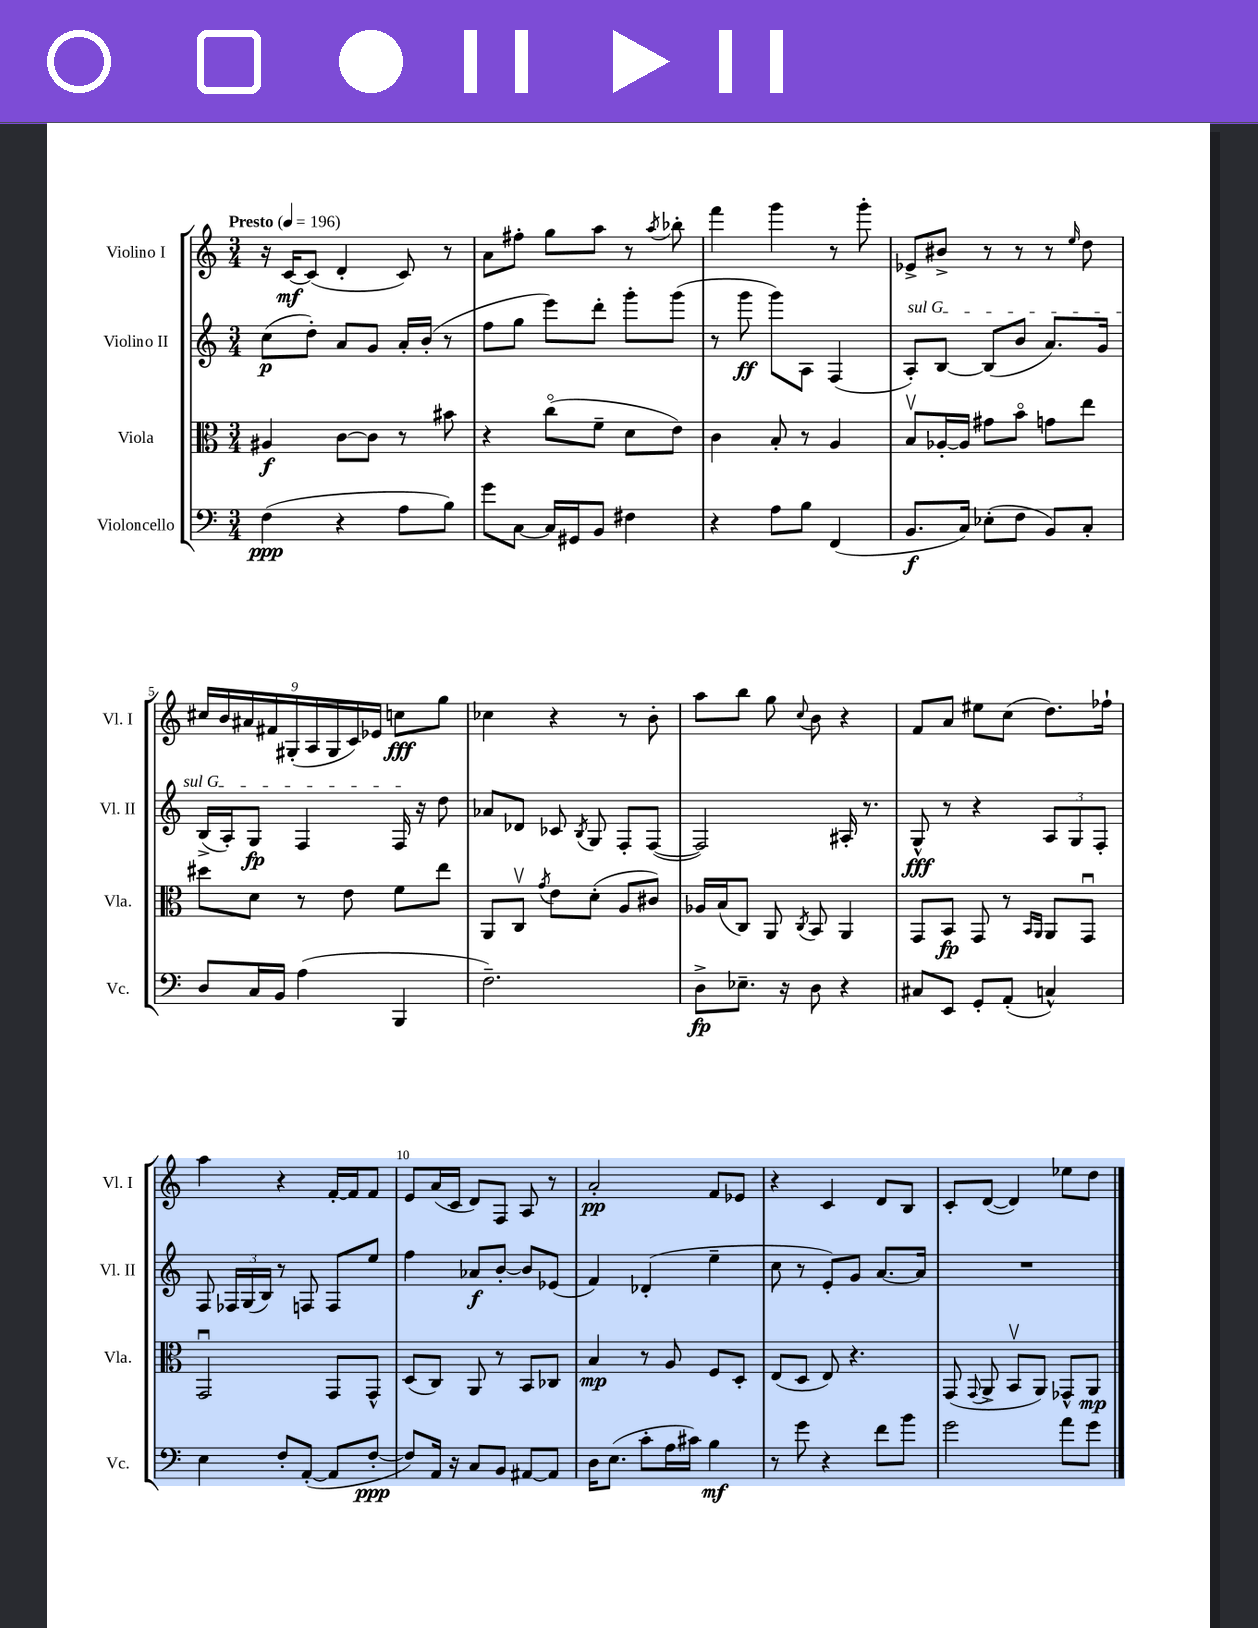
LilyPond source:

<<
\new StaffGroup <<
\new Staff = "s0" \with { instrumentName = "Violino I" shortInstrumentName = "Vl. I" } {
    \clef treble \key c \major \numericTimeSignature \time 3/4 \tempo "Presto" 4 = 196
    \autoBeamOff r16 c'16[~\mf c'8]( d'4-. c'8) r8 |
    a'8[ fis''8]-. g''8[ a''8] r8 \acciaccatura { a''8 } bes''8-. |
    f'''4 g'''4 r8 g'''8-. |
    ees'8[-> bis'8]-> r8 r8 r8 \grace { e''16 } d''8 |
    \tuplet 9/8 { cis''16[ b'16 ais'16 fis'16 gis16-.( a16 gis16 c'16) ees'16] } c''8[\fff g''8] |
    ces''4 r4 r8 b'8-. |
    a''8[ b''8] g''8 \appoggiatura { c''8 } b'8 r4 |
    f'8[ a'8] eis''8[ c''8]( d''8.[) fes''16]-! |
    a''4 r4 f'16[~-. f'16 f'8] |
    e'8[ a'16( c'16] d'8[) f8] a8 r8 |
    a'2-.\pp f'8[ ees'8] |
    r4 c'4 d'8[ b8] |
    c'8[-. d'8]~( d'4) ees''8[ d''8] \bar "|." |
}
\new Staff = "s1" \with { instrumentName = "Violino II" shortInstrumentName = "Vl. II" } {
    \clef treble \key c \major \numericTimeSignature \time 3/4
    \autoBeamOff c''8[\p( d''8]-.) a'8[ g'8] a'16[-. b'16]-.( r8 |
    f''8[ g''8] e'''8[) d'''8]-. g'''8[-. g'''8]( |
    r8 g'''8\ff g'''8[) a8] f4( |
    \once \override TextSpanner.bound-details.left.text = \markup { \italic "sul G" } a8[-.\startTextSpan) b8]~ b8[( b'8] a'8.[) g'16] |
    b16[->( a16-.) g8]\fp f4 f16\stopTextSpan r16 d''8 |
    aes'8[ des'8] ces'8 \acciaccatura { b8 } g8 f8[-. f8]~( |
    f2) ais16-. r8. |
    g8-^\fff r8 r4 \tuplet 3/2 { a8[ g8 f8]-. } |
    f8 \tuplet 3/2 { fes16[ g16( b16]) } r8 f8 f8[ e''8] |
    f''4 aes'8[\f b'8]~-. b'8[ ees'8]( |
    f'4) des'4-.( e''4-- |
    c''8 r8 e'8[-.) g'8] a'8.[~ a'16] |
    R2. \bar "|." |
}
\new Staff = "s2" \with { instrumentName = "Viola" shortInstrumentName = "Vla." } {
    \clef alto \key c \major \numericTimeSignature \time 3/4
    \autoBeamOff ais4\f c'8[~ c'8] r8 bis'8 |
    r4 c''8[\flageolet( f'8]-- d'8[ e'8]) |
    c'4 b8-. r8 a4 |
    b8[\upbow aes16~-. aes16] gis'8[ b'8]\flageolet g'8[ e''8] |
    dis''8[ d'8] r8 e'8 f'8[ e''8] |
    a,8[ c8]\upbow \acciaccatura { g'8 } e'8[ d'8]-.( a8[ cis'8]) |
    aes16[ b16( c8]) a,8 \acciaccatura { c8 } b,8 a,4 |
    g,8[ b,8]\fp g,8 r8 \grace { b,16[ a,16] } a,8[ g,8]\downbow |
    g,2\downbow g,8[ g,8]-^ |
    d8[( c8]) a,8 r8 b,8[ ces8] |
    b4\mp r8 a8 f8[ d8]-. |
    e8[( d8] e8) r4. |
    g,8( \appoggiatura { g,8 } a,8-> b,8[\upbow a,8]) ges,8[-^ a,8]\mp \bar "|." |
}
\new Staff = "s3" \with { instrumentName = "Violoncello" shortInstrumentName = "Vc." } {
    \clef bass \key c \major \numericTimeSignature \time 3/4
    \autoBeamOff f4\ppp( r4 a8[ b8]) |
    g'8[ c8]~ c16[ gis,16 b,8] fis4 |
    r4 a8[ b8] f,4( |
    b,8.[\f c16]) ees8[-.( f8] b,8[) c8]-. |
    d8[ c16 b,16] a4( b,,4 |
    f2.--) |
    d8[->\fp ees8.]-- r16 d8 r4 |
    cis8[ e,8] g,8[-. a,8]-.( c4-^) |
    e4 f8[-. a,8]~-.( a,8[ f8]~-.\ppp |
    f8[) a,16] r16 c8[ b,8] ais,8[~ ais,8] |
    d16[ e8.]( c'8[-. a16 cis'16]) b4\mf |
    r8 g'8 r4 f'8[ b'8] |
    g'2 a'8[ g'8] \bar "|." |
}
>>
>>
\layout { \context { \Score \override BarNumber.break-visibility = ##(#f #t #t) barNumberVisibility = #(every-nth-bar-number-visible 5) } }
